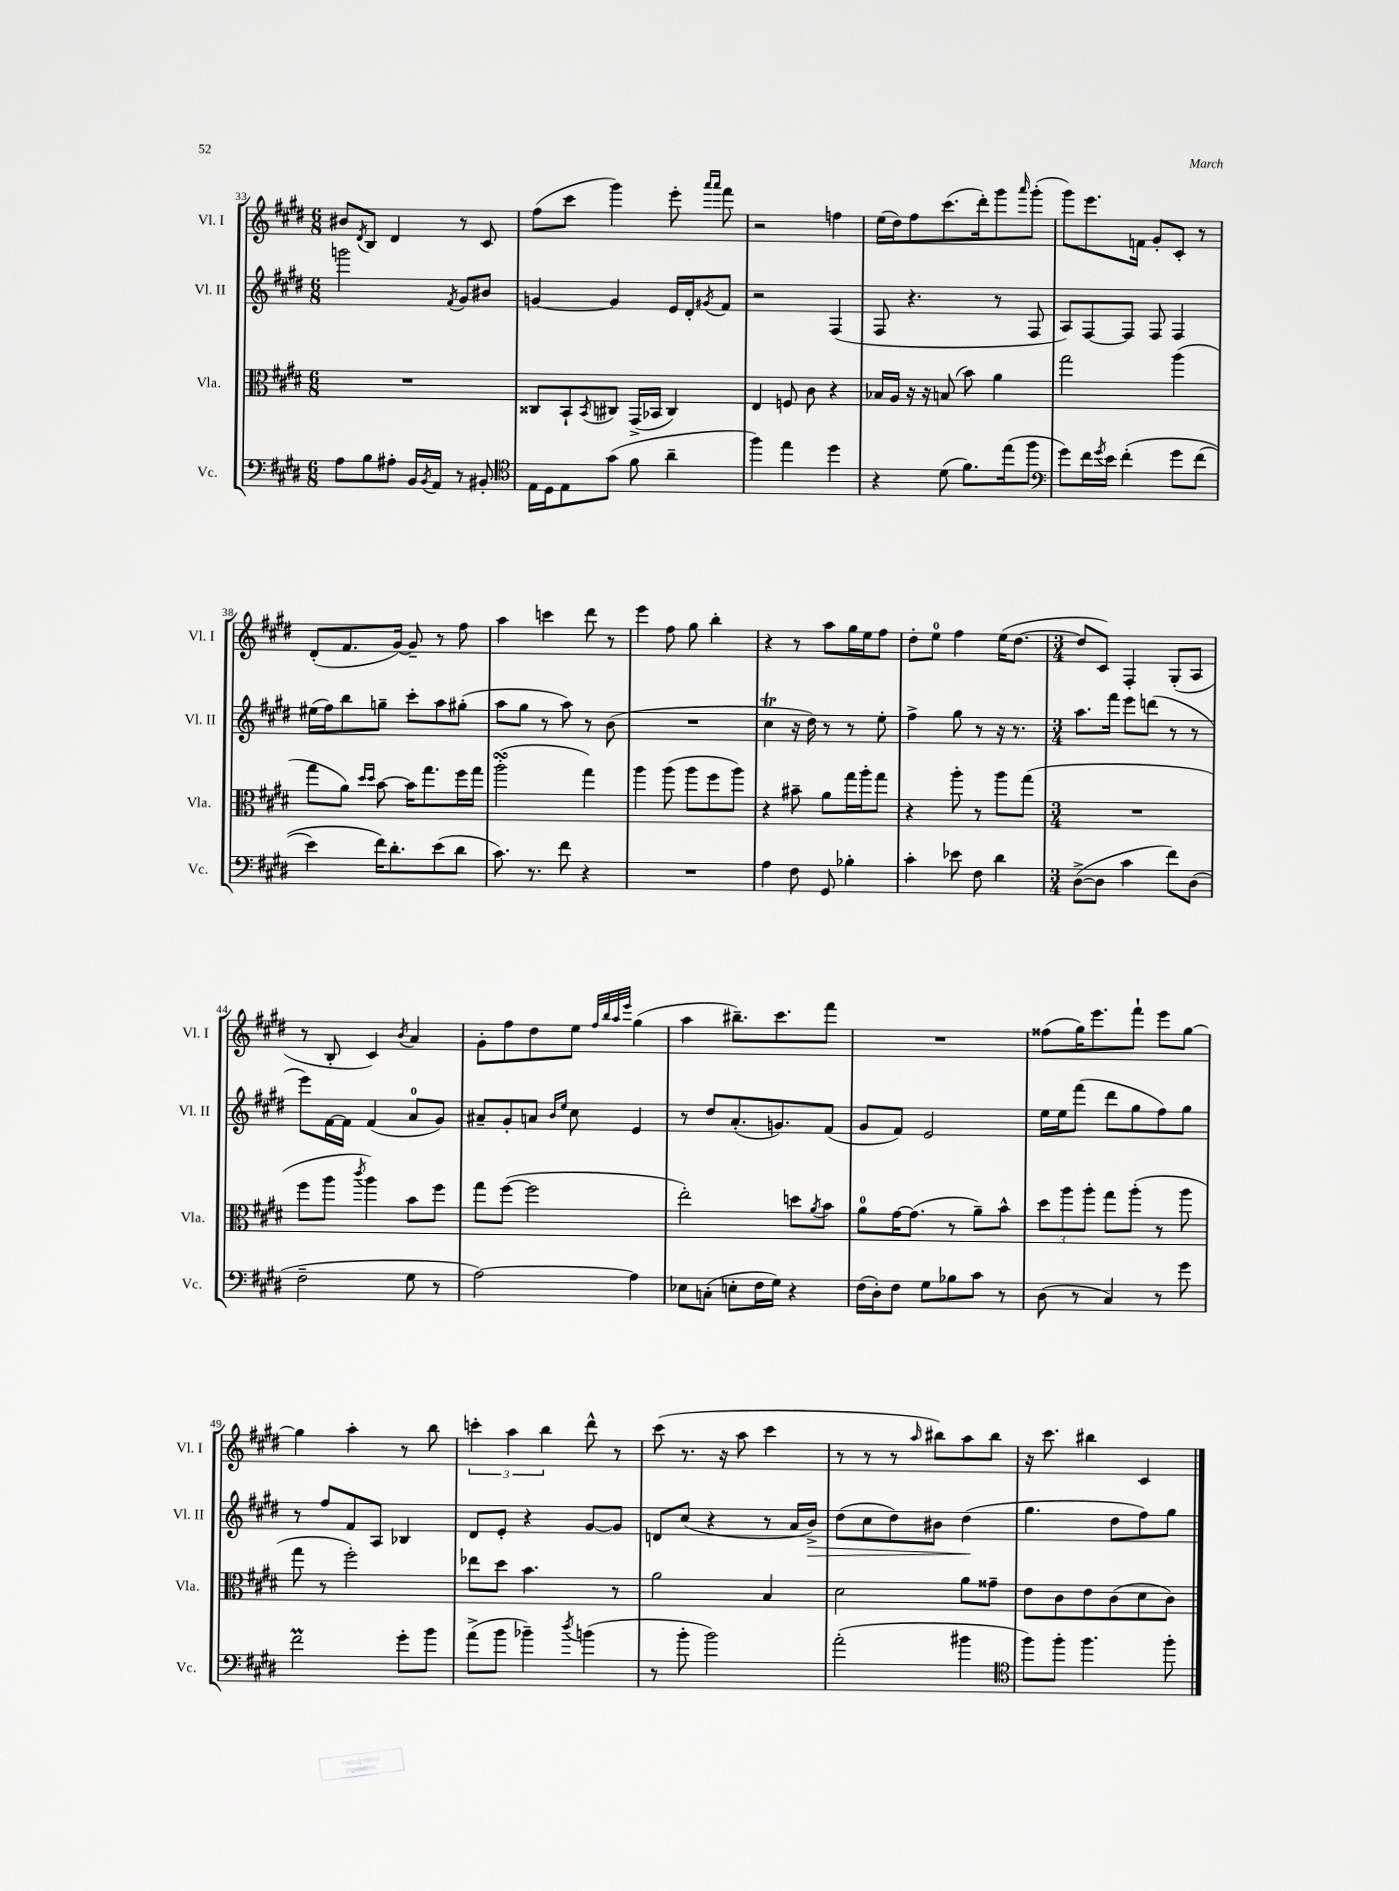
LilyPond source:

<<
\new StaffGroup <<
\new Staff = "s0" \with { instrumentName = "Vl. I" shortInstrumentName = "Vl. I" } {
    \clef treble \key e \major \numericTimeSignature \time 6/8
    bis'8 \acciaccatura { dis'8 } b8 dis'4 r8 cis'8 |
    fis''8( cis'''8 gis'''4) e'''8-. \grace { a'''16 a'''16 } fis'''8 |
    r2 f''4 |
    e''16( dis''16) fis''8 cis'''8.( dis'''16-.) gis'''8 \grace { a'''16 } gis'''8-.( |
    gis'''8) e'''8. f'16 gis'8-. cis'8-. r8 |
    dis'8-.( fis'8. gis'16~) gis'8-- r8 fis''8 |
    a''4 c'''4 dis'''8 r8 |
    e'''4 fis''8 gis''8 b''4-. |
    r4 r8 a''8 gis''16 e''16 fis''8 |
    dis''8-. e''8-0 fis''4 e''16( dis''8.~ |
    \numericTimeSignature \time 3/4 dis''8 cis'8) fis4-. gis8-.( a8 |
    r8 b8-. cis'4) \acciaccatura { b'8 } a'4 |
    gis'8-. fis''8 dis''8 e''8 \grace { fis''32 b''32 a''32 e'''32 } gis''4( |
    a''4 bis''8.--) cis'''8. fis'''8 |
    R2. |
    fisis''8( gis''16) e'''8. fis'''8-! e'''8 gis''8~ |
    gis''4 a''4-. r8 b''8 |
    \tuplet 3/2 { c'''4-. a''4 b''4 } dis'''8-^ r8 |
    cis'''8( r8. r16 a''8 cis'''4 |
    r8 r8 r8 \grace { a''16 } bis''8) a''8 bis''8 |
    r16 cis'''8. bis''4 cis'4 \bar "|." |
}
\new Staff = "s1" \with { instrumentName = "Vl. II" shortInstrumentName = "Vl. II" } {
    \clef treble \key e \major \numericTimeSignature \time 6/8
    g'''2 \acciaccatura { fis'8 } gis'8 bis'8 |
    g'4~ g'4 e'16 dis'16-. \acciaccatura { gis'8 } fis'8 |
    r2 fis4( |
    fis8 r4. r8 fis8 |
    a8) fis8~ fis8 fis8 fis4 |
    eis''16( fis''16) b''8 g''8-- cis'''8-. a''8 gis''8-.( |
    a''8 gis''8 r8 a''8) r8 b'8( |
    R2. |
    cis''4\trill r16 dis''16) r8 r8 e''8-. |
    fis''4-> gis''8 r8 r16 r8. |
    \numericTimeSignature \time 3/4 a''8. fis'''16 e'''8 d'''8( r8 r8 |
    e'''8) fis'16~ fis'16 fis'4( a'8-0 gis'8) |
    ais'8-- gis'8-. a'8 \grace { b'16 e''16 } cis''8 e'4 |
    r8 dis''8 a'8.-.( g'8.) fis'8( |
    gis'8 fis'8) e'2 |
    e''16 e''16 fis'''8( dis'''8 gis''8 fis''8) gis''8 |
    r8 fis''8 fis'8 a8 bes4 |
    dis'8 e'8-. r4 gis'8~ gis'8 |
    d'8 cis''8( r4 r8 a'16 b'16->\>) |
    dis''8( cis''8 dis''8) bis'8 dis''4\!( |
    gis''4. dis''8 fis''8) gis''8 \bar "|." |
}
\new Staff = "s2" \with { instrumentName = "Vla." shortInstrumentName = "Vla." } {
    \clef alto \key e \major \numericTimeSignature \time 6/8
    R2. |
    cisis8 b,8-! \acciaccatura { b,8 } cis8 gis,16->( bes,16 cis4) |
    e4 f8 cis'8 r4 |
    bes16 a16 r16 r16 b8( b'8) a'4 |
    gis''2 a''4( |
    gis''8 a'8) \grace { dis''16 dis''16 } b'8~ b'16 gis''8. fis''16 gis''16 |
    a''2-.\turn( gis''4) |
    a''4 a''8( a''8 fis''8 a''8) |
    r4 bis'8-- a'8 gis''16 a''16-. gis''8 |
    r4 a''8-. r8 a''8 gis''8( |
    \numericTimeSignature \time 3/4 R2. |
    fis''8 a''8 \acciaccatura { cis'''8 } a''4) b'8 fis''8 |
    gis''8 fis''8~( fis''2 |
    e''2-.) d''8 \acciaccatura { a'8 } b'8 |
    a'8-0 gis'16~ gis'8.( r8 a'8--) b'8-^ |
    \tuplet 3/2 { dis''8 a''8 a''8-. } gis''8 a''8-.( r8 a''8 |
    gis''8 r8 fis''2-.) |
    ees''8 dis''8 b'4. r8 |
    a'2 b4 |
    dis'2 a'8 gisis'8-- |
    e'8 cis'8 e'8 cis'8( dis'8 cis'8) \bar "|." |
}
\new Staff = "s3" \with { instrumentName = "Vc." shortInstrumentName = "Vc." } {
    \clef bass \key e \major \numericTimeSignature \time 6/8
    a8 b8 ais8-. b,16 \acciaccatura { b,8 } a,16 r8 bis,8-. |
    \clef tenor e16 dis16 e8 gis'8( fis'8 a'4-- |
    fis''4) e''4 dis''4 |
    r4 dis'8( fis'8.) e''16( fis''8 |
    \clef bass gis'8) fis'16 \acciaccatura { gis'8 } e'16 fis'4-.\( gis'8 fis'8( |
    e'4) fis'16\) dis'8.-. e'8( dis'8 |
    cis'8.) r8. fis'8 r4 |
    R2. |
    a4 fis8 gis,8 bes4-. |
    cis'4-. ees'8 fis8 dis'4 |
    \numericTimeSignature \time 3/4 dis8~->( dis8 cis'4 fis'8) dis8( |
    fis2-- gis8 r8 |
    a2~) a4 |
    ees8 c8-.( e8-. fis16 gis16) r4 |
    fis16( dis16-.) fis8 gis8 bes8 cis'8 r8 |
    dis8( r8 cis4) r8 gis'8 |
    fis'2\prall gis'8-. b'8 |
    a'8->( b'8 bes'4--) \acciaccatura { dis''8 } b'4( |
    r8 b'8-. b'2) |
    a'2-.( bis'4 |
    \clef tenor fis''8) fis''8-. fis''4. fis''8-. \bar "|." |
}
>>
>>
\layout { \context { \Score currentBarNumber = #33 } }
